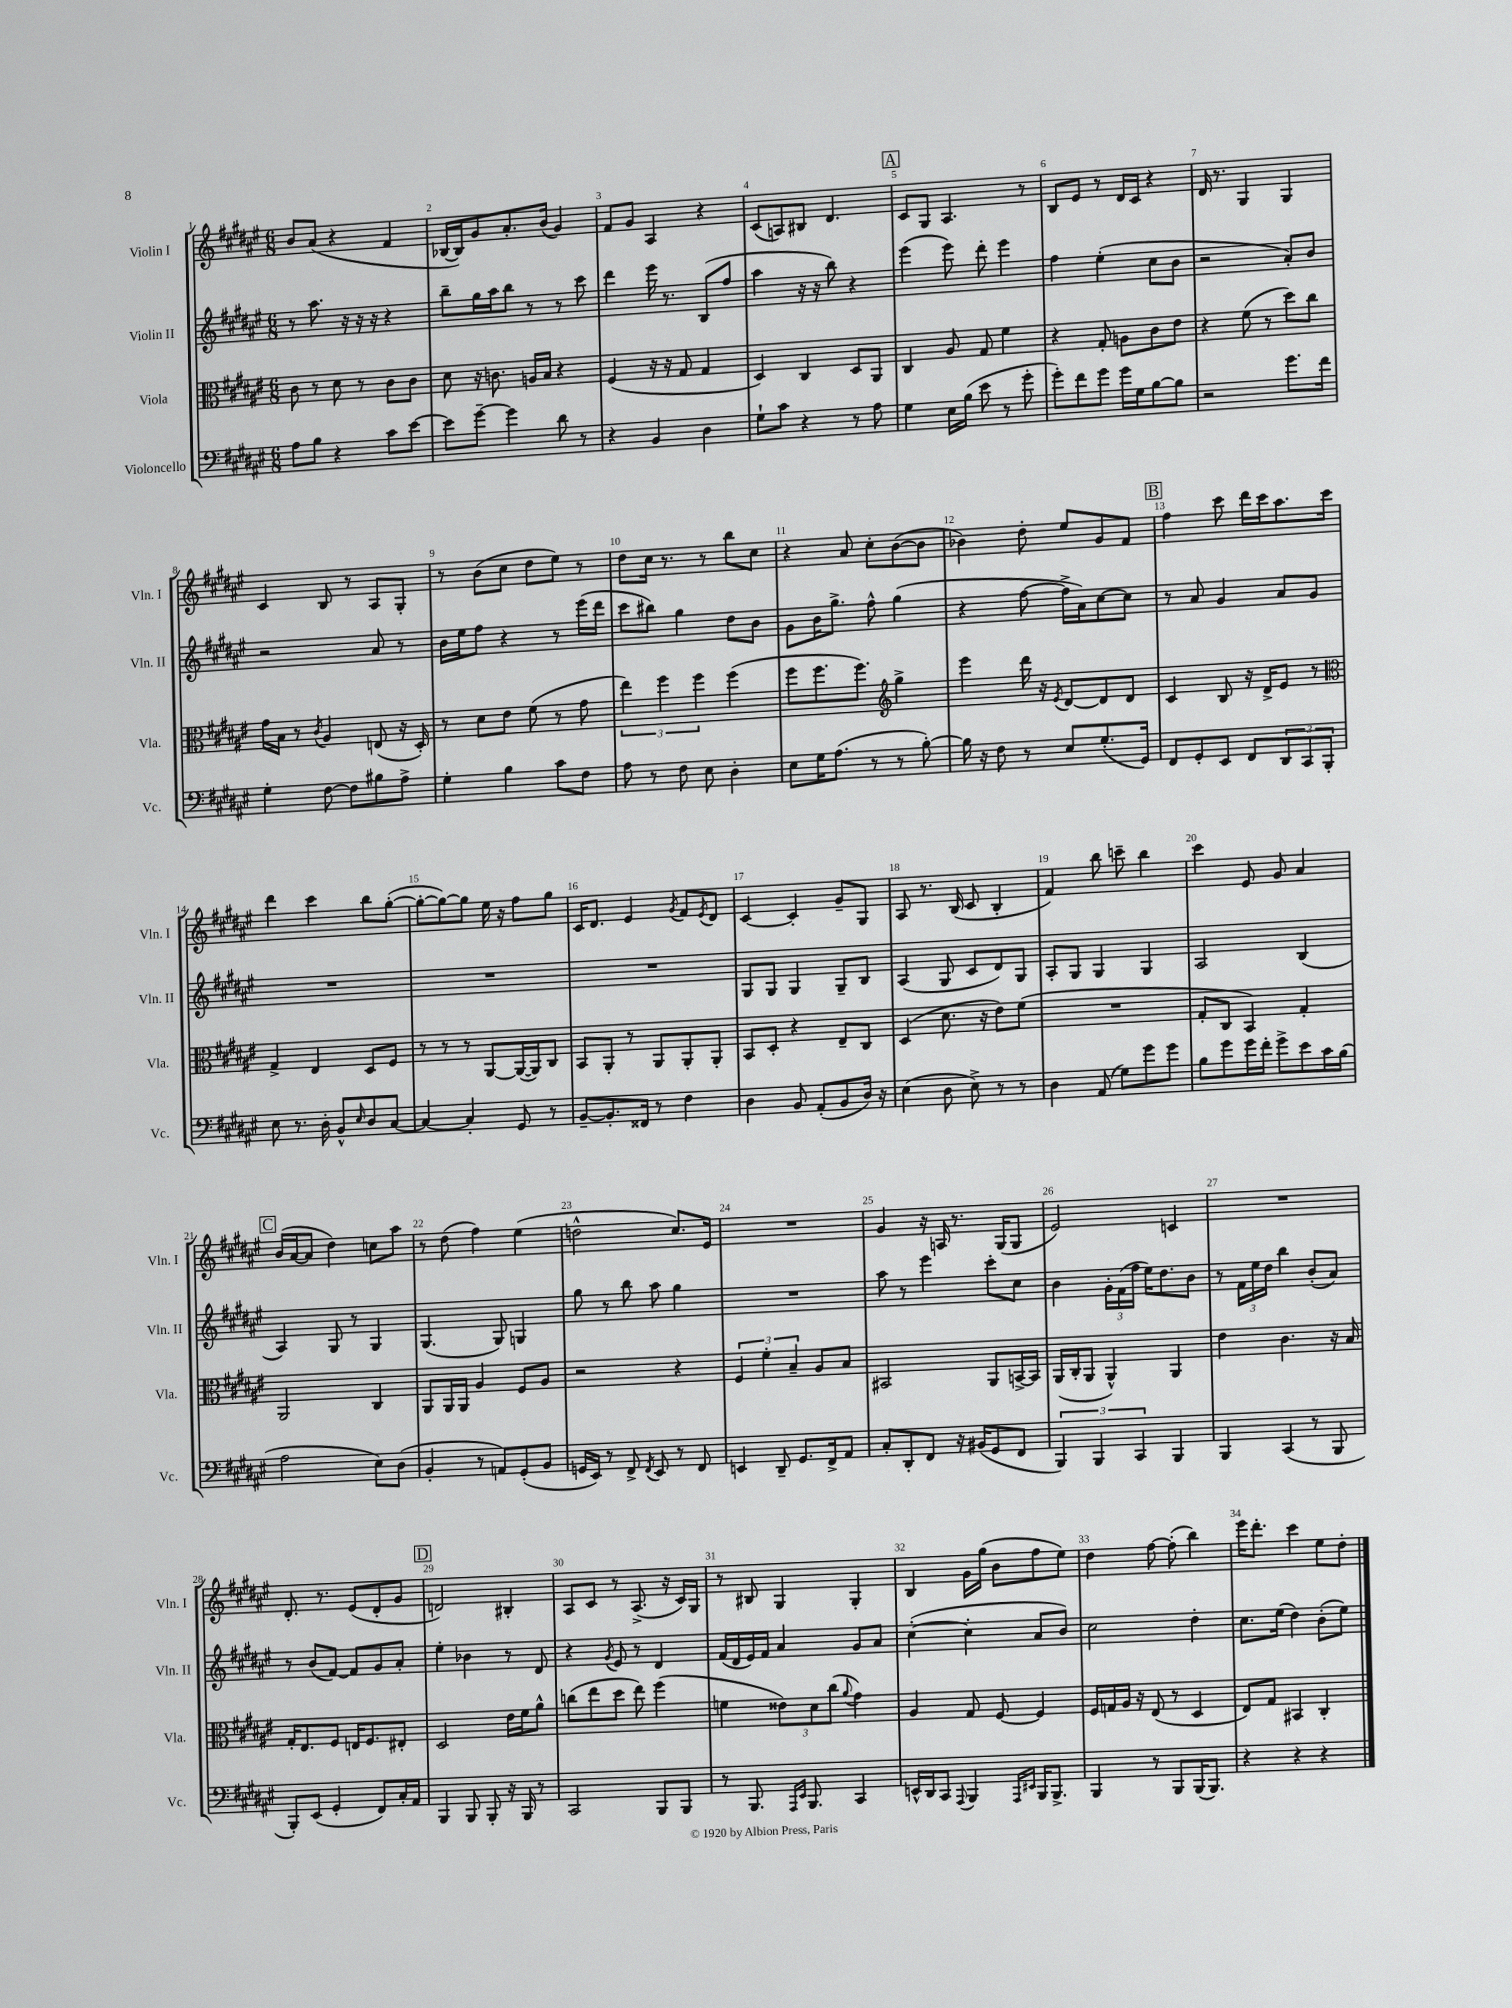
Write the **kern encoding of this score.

**kern	**kern	**kern	**kern
*staff4	*staff3	*staff2	*staff1
*clefF4	*clefC3	*clefG2	*clefG2
*k[f#c#g#d#a#e#]	*k[f#c#g#d#a#e#]	*k[f#c#g#d#a#e#]	*k[f#c#g#d#a#e#]
*M6/8	*M6/8	*M6/8	*M6/8
8A#\L	8c#\	8r	8b/L
8B\J	8r	8.aa#\	(8a#/J
4r	8d#\	.	4r
.	.	16r	.
.	8r	16r	.
.	.	16r	.
8c#\L	8c#\L	4r	4f#/
[8e#\J	8c#\J	.	.
=	=	=	=
8e#\]L	8d#\	8bb~\L	[16B-/LL
.	.	.	16B-/]J)
[8g#~\J	16r	16gg#\L	8g#/
.	8.c\	16aa#\J	.
4g#\]	.	8bb\J	8.a#'/
.	16A/LL	8r	.
.	16B/JJ	.	(16b/Jk
8d#\	4r	8r	4g#/)
8r	.	8ccc#\	.
=	=	=	=
4r	(4F#/	4ddd#\	8f#/L
.	.	.	8g#/J
4BB/	16r	16eee#\	4A#/
.	16r	8.r	.
.	8G#/	.	.
4D#\	4G#/	(8B/L	4r
.	.	8ff#/J	.
=	=	=	=
8G#`\L	4D#/)	4aa#\	(8c#/L
8c#\J	.	.	8A/)
4r	4C#/	16r	8B#/J
.	.	16r	.
.	.	8bb\)	4.d#/
8r	8D#/L	4r	.
8A#\	8AA#/J	.	.
=	=	=	=
4G#\	4C#/	(4eee#\	8c#/L
.	.	.	8G#/J
16E#\LL	8A#/	8eee#\)	4.A#/
(16B\JJ	.	.	.
8e#\	8G#/	8ddd#'\	.
8r	4f#\	4eee#\	.
8g#'\	.	.	8r
=	=	=	=
8g#'\L)	4r	4ff#\	8B/L
8f#\	.	.	8e#/J
8g#\J	8G#'/	(4ee#'\	8r
16g#\LL	8A\L	.	16d#/LL
16G#\J	.	.	16c#/JJ
[8B\	8c#\	8cc#\L	4r
8B\]J	8e#\J	8b\J	.
=	=	=	=
2r	4r	2r	16d#/
.	.	.	8.r
.	(8f#\	.	4G#/
.	8r	.	.
8.g#\L	8dd#\L)	8a#'/L)	4G#/
.	8cc#\J	8b/J	.
16f#\Jk	.	.	.
=	=	=	=
4G#'\	16g#\LL	2r	4c#/
.	16B\JJ	.	.
.	8r	.	.
.	8qc#/	.	.
[8F#\	4A#/	.	8B/
8F#\]L	.	.	8r
8B#\	(8E/	8a#/	8A#/L
8A#^\J	16r	8r	8G#'/J
.	16D#'/)	.	.
=	=	=	=
4G#'\	8r	16b\LL	8r
.	.	16ee#\J	.
.	8d#\L	8ff#\J	(8b\L
4B\	8e#\J	4r	8cc#\J
.	(8f#\	.	8dd#\L
8c#\L	8r	8r	8ee#\J)
8F#\J	8g#\	(16eee#\LL	8r
.	.	16ddd#\JJ	.
=	=	=	=
8A#\	6ee#\)	8ccc#\L	8dd#\L
8r	.	8bb#\J)	16cc#\Jk
.	6ff#\	.	.
.	.	.	8.r
8F#\	.	4gg#\	.
.	6ff#\	.	.
8E#\	.	.	8r
4D#'\	(4ff#\	8dd#\L	8bb\L
.	.	8b\J	8cc#\J
=	=	=	=
8E#\L	8ff#\L	8g#\L	4r
16G#\K	8.ff#\	16b\K	.
(8.A#\J	.	8.gg#^\J	.
.	.	.	8a#/
.	8.ff#\J)	.	.
8r	.	8ff#^^\	8cc#'\L
*	*clefG2	*	*
8r	4gg#^\	(4gg#\	([8b\
[8B'\)	.	.	8b\]J
=	=	=	=
16B\]	4eee#\	4r	4b-\)
16r	.	.	.
8F#\	.	.	.
8r	16ddd#\	[8ff#\	8dd#'\
.	16r	.	.
.	8qe#/	.	.
8E#/L	[8d#/L	16ff#^\]LL	8ee#/L
.	.	16a#\J)	.
(8.G#'/	8d#/]	[8cc#\	8g#/
.	8d#/J	8cc#\]J	8f#/J
16GG#/Jk)	.	.	.
=	=	=	=
8FF#/L	4c#/	8r	4ff#\
8GG#'/	.	8a#/	.
8EE#/J	8B/	4g#/	8ccc#\
8FF#/L	16r	.	16ddd#\LL
.	16d#^/LK	.	16ccc#\J
12DD#/	8e#/J	8a#/L	8.aa#\
12CC#/	.	.	.
.	8r	8g#/J	.
12BBB'/J	.	.	.
.	.	.	16ccc#\Jk
=	=	=	=
*	*clefC3	*	*
8E#\	4G#^/	2.r	4ddd#\
8.r	.	.	.
.	4E#/	.	4ccc#\
16D#'\	.	.	.
8BB^^/L	.	.	.
16qqE#/	.	.	.
8D#/	8D#/L	.	8bb\L
[8C#/J	8F#/J	.	([8gg#'\J
=	=	=	=
4C#/_	8r	2.r	8gg#'\_L
.	8r	.	8gg#\_)
4C#'/]	8r	.	8gg#\]J
.	[8AA#/L	.	16ee#\
.	.	.	16r
8GG#/	(16AA#/_L	.	8ff#\L
.	16AA#/]J)	.	.
8r	8C#/J	.	8gg#\J
=	=	=	=
[8BB~/L	8BB/L	2.r	16c#/LK
.	.	.	8.d#/J
8.BB'/]	8AA#'/J	.	.
.	8r	.	4e#/
16FF##/Jk	.	.	.
8r	8AA#/L	.	.
.	.	.	8qg#/
4F#\	8AA#'/	.	8f#/L
.	.	.	8qe#/
.	8AA#'/J	.	8d#/J
=	=	=	=
4D#\	8BB/L	8G#/L	[4c#/
.	8D#'/J	8G#/J	.
8BB/	4r	4G#/	4c#'/]
(8AA#'/L	.	.	.
8BB/	8E#~/L	8G#~/L	8g#~/L
16D#/Jk)	8C#/J	8B/J	8G#/J
16r	.	.	.
=	=	=	=
(4E#\	(4D#/	(4A#/	8A#/
.	.	.	8.r
8D#\	8.d#\	8G#/	.
.	.	.	(16B/
8E#^\)	.	8c#/L	8c#/
.	16r	.	.
8r	8e#\L)	8d#/)	4B'/
8r	(8f#\J	8G#/J	.
=	=	=	=
4D#\	2.r	8A#'/L	4f#/)
.	.	8G#/J	.
(8AA#/	.	4G#/	8bb\
8G#\L)	.	.	8ccc~\
8g#\	.	4G#/	4bb\
8g#\J	.	.	.
=	=	=	=
8B\L	8G#'/L	2A#/	4ccc#\
8g#\	8C#/J	.	.
16g#\L	4BB/)	.	8e#/
16f#'\JJ	.	.	.
8g#^\L	.	.	8g#/
8e#\	4G#'/	(4B/	4a#/
16c#\L	.	.	.
(16B\JJ	.	.	.
=	=	=	=
2A#\	2AA#/	4A#/)	(16b/LL
.	.	.	[16a#/J
.	.	.	8a#/]J
.	.	8G#/	4dd#\)
.	.	8r	.
8E#\L)	4C#/	4G#/	8cc\L
(8D#\J	.	.	8aa#\J
=	=	=	=
4BB'/	8AA#/L	(4.G#/	8r
.	16AA#/L	.	(8dd#\
.	16AA#/JJ	.	.
8r	4A#/	.	4ff#\)
8AA/L)	.	8G#/)	.
(8GG#'/	8F#/L	4G/	(4ee#\
8BB/J	8A#/J	.	.
=	=	=	=
16GG/LL	2r	8gg#\	2dd^^\
16EE#/JJ)	.	.	.
8r	.	8r	.
8FF#^/	.	8bb\	.
8qFF#/	.	.	.
8EE#/	.	8aa#\	.
8r	4r	4gg#\	8.cc#/L)
8FF#/	.	.	.
.	.	.	16e#/Jk
=	=	=	=
4EE/	6F#/	2.r	2.r
.	6f#'\	.	.
8DD#~/	.	.	.
.	6B~/	.	.
8.GG#/L	.	.	.
.	8A#/L	.	.
16FF#^/k	.	.	.
8AA#/J	8B/J	.	.
=	=	=	=
8C#'/L	2BB#/	8aa#\	4g#/
8DD#'/	.	8r	.
8FF#/J	.	4eee#\	16r
.	.	.	16A/
16r	.	.	8.r
(16BB#/LK	.	.	.
8GG#/	8AA#/L	8ccc#'\L	.
.	.	.	(16G#/LK
8FF#/J	[16BB^/L	8cc#\J	8G#/J
.	16BB/]JJ	.	.
=	=	=	=
6BBB/)	(16AA#/LL	4b\	2e#/)
.	16C#'/J	.	.
.	8AA#/J	.	.
6BBB/	.	.	.
.	4AA#^^/)	24g#'\LL	.
.	.	(24f#\	.
6CC#/	.	24ff#\JJ	.
.	.	16ee#\LK)	.
.	.	8.dd#\	.
4BBB/	4AA#/	.	4c/
.	.	8b\J	.
=	=	=	=
4BBB/	4e#\	8r	2.r
.	.	24f#\LL	.
.	.	24ee#\	.
.	.	24dd#\JJ	.
(4CC#/	4.c#\	4bb\	.
8r	.	(8b'/L	.
8BBB/	16r	8a#/J)	.
.	16B/	.	.
=	=	=	=
8BBB'/L)	16G#'/LK	8r	8.d#'/
.	8.E#/	.	.
(8EE#/J	.	(8b/L	.
.	.	.	8.r
4GG#'/	8F#/J	[8f#/J)	.
.	16E/LK	8f#/]L	(8e#/L
.	8.F#/	.	.
8FF#/L)	.	8g#/	8d#'/
16C#'/L	8E#'/J	8a#'/J	8g#/J
16AA#/JJ	.	.	.
=	=	=	=
4BBB/	2D#/	4ee#'\	2d/)
8BBB/	.	4b-\	.
8BBB'/	.	.	.
16r	16e#\LL	8r	4B#'/
16BBB/	16f#\J	.	.
8r	8a#^^\J	8d#/	.
=	=	=	=
2CC#/	(8cc\L	4r	8A#/L
.	8ee#\	.	8c#/J
.	.	8qg#/	.
.	8dd#\J	8e#/	8r
.	8ee#\)	8r	(8.A#^/
8BBB/L	(4ff#\	4d#/	.
.	.	.	16r
8BBB/J	.	.	16c#/LL)
.	.	.	16G#/JJ
=	=	=	=
8r	4f\	(16f#/LL	8r
.	.	16d#/	.
8.BBB/	.	16e#/)	8B#/
.	.	16f#/JJ	.
.	12e##\L)	4a#/	4G#/
16qqAAA#/LL	.	.	.
16qqEE#/JJ	.	.	.
8.BBB/	.	.	.
.	12d#\	.	.
.	(12cc#\J	.	.
.	8qqa#/	.	.
4CC#/	4g#\)	8g#/L	4G#'/
.	.	8a#/J	.
=	=	=	=
16EE^^/LL	4A#/	([4cc#'\	4B/
16DD#/J	.	.	.
8CC#/J	.	.	.
8qqAAA#/	.	.	.
4BBB/	8G#/	4cc#'\]	16g#\LL
.	.	.	(16gg#\JJ
.	[8F#/	.	8b\L
16qqAAA#/LL	.	.	.
16qqEE#/JJ	.	.	.
16BBB/LK	4F#/]	8a#/L	8ff#\
8.BBB^/J	.	.	.
.	.	8b/J)	8ee#\J)
=	=	=	=
4BBB/	16F#/LL	2cc#\	4dd#\
.	16G/	.	.
.	16A#/JJ	.	.
.	16r	.	.
8r	(8E#/	.	[8ff#\
8BBB/L	8r	.	(8ff#'\]
(16BBB/K	4D#/	4dd#'\	4bb\)
8.BBB/J)	.	.	.
=	=	=	=
4r	8E#/L)	8.cc#\L	16eee#\LK
.	.	.	8.ddd#'\J
.	8G#/J	.	.
.	.	(16ee#\Jk	.
4r	4BB#/	4dd#\)	4ccc#\
4r	4C#'/	(8b'\L	8ee#\L
.	.	8ee#\J)	8dd#'\J
==	==	==	==
*-	*-	*-	*-
